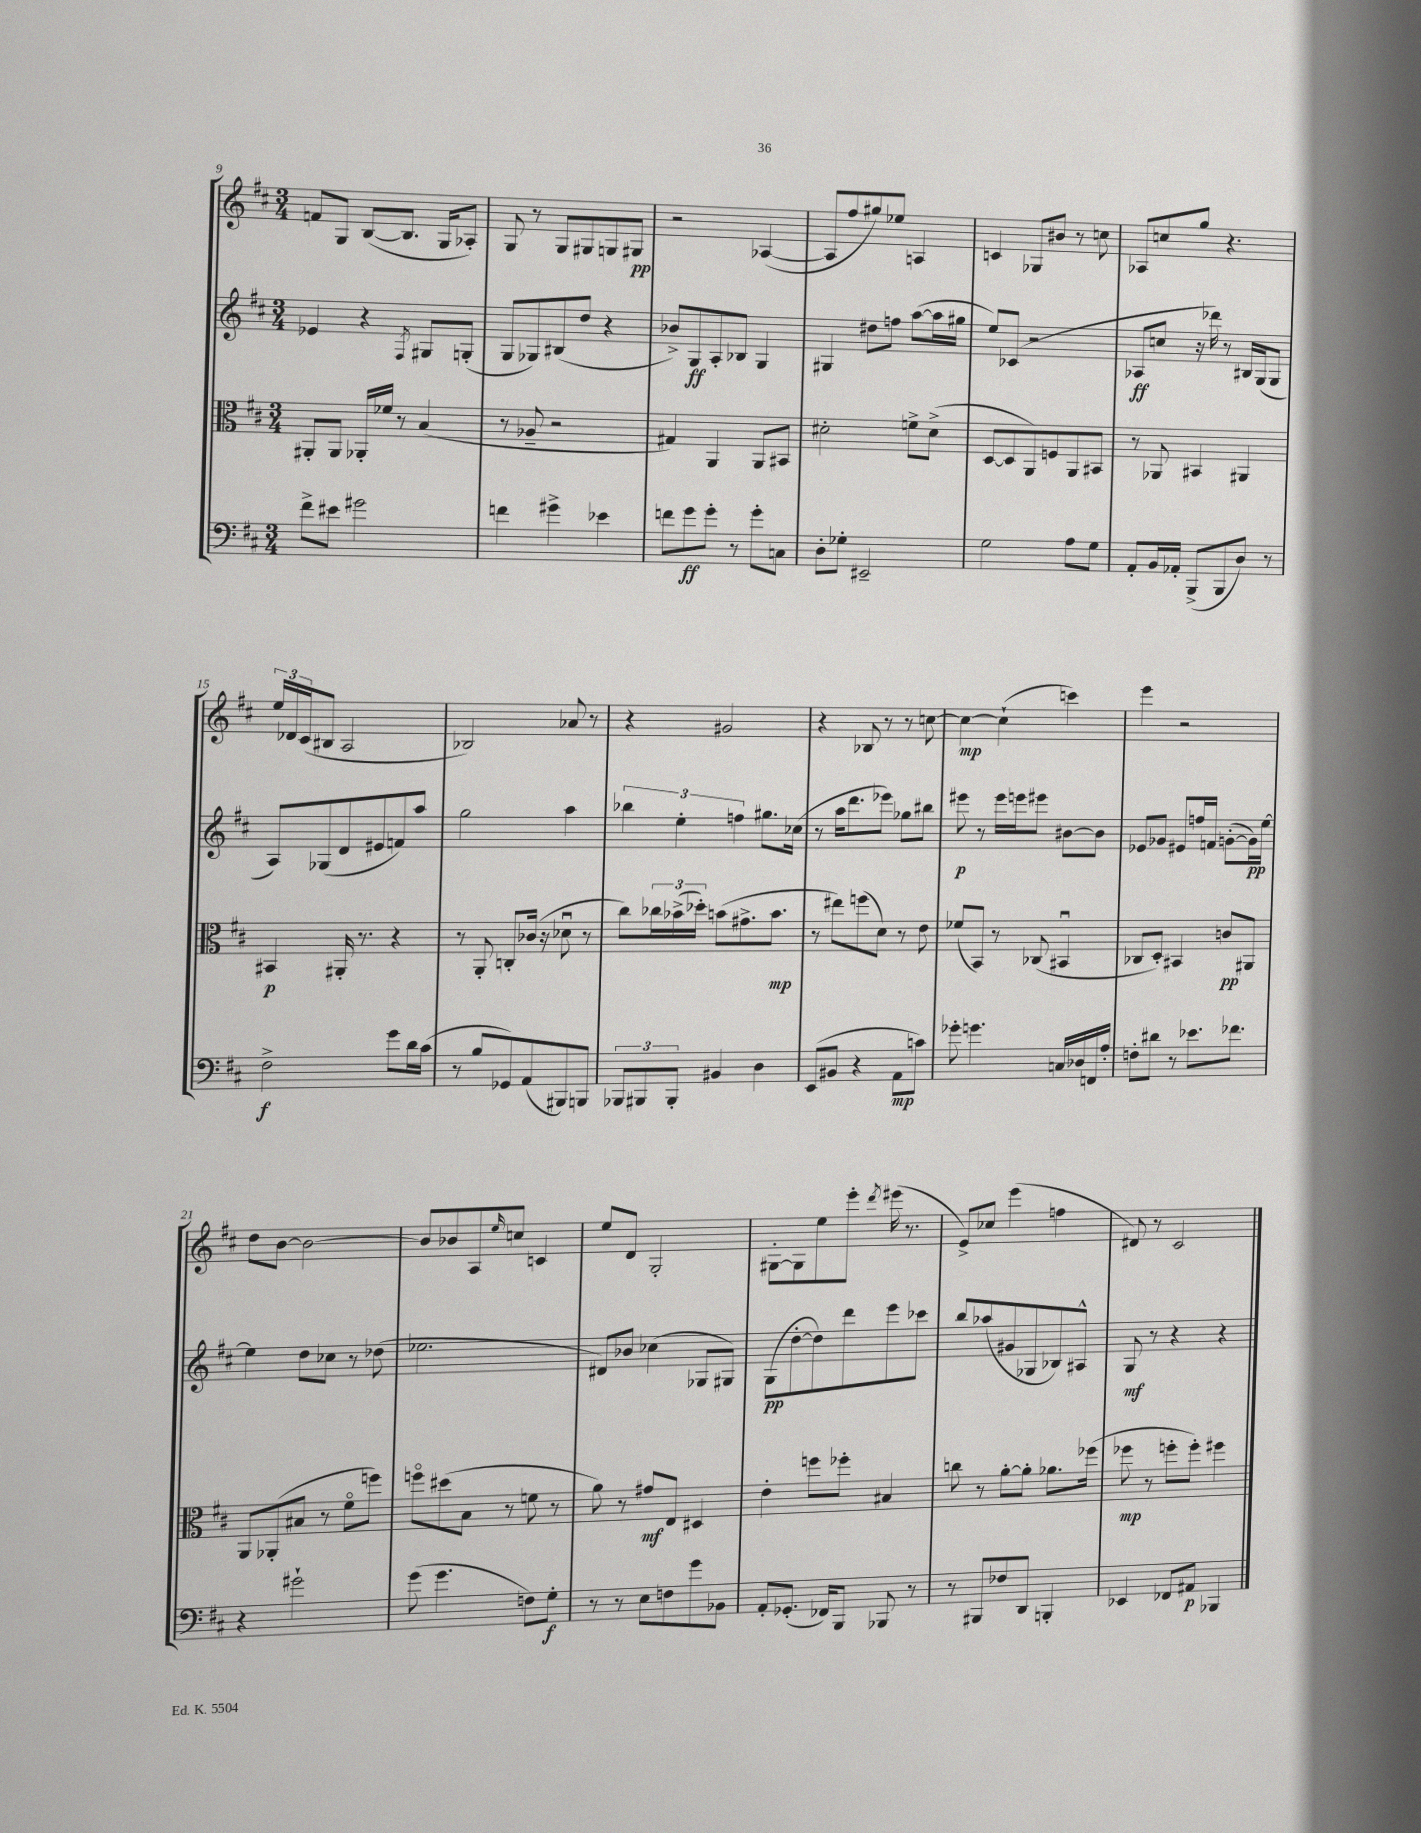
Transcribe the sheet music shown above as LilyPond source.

<<
\new StaffGroup <<
\new Staff = "s0" {
    \clef treble \key d \major \numericTimeSignature \time 3/4
    f'8 g8 b8~( b8. g16 aes8-.) |
    g8 r8 g8 gis8 g8 gis8\pp |
    r2 aes4~( |
    aes8 fis''8 gis''8) ees''8 a4 |
    c'4 ges8 bis'8 r8 c''8 |
    aes8 c''8 g''8 r4. |
    \tuplet 3/2 { e''16 des'16 cis'16( } bis8 a2 |
    bes2) aes'8 r8 |
    r4 gis'2 |
    r4 bes8 r8 r8 c''8~ |
    c''4~\mp c''4-!( c'''4) |
    e'''4 r2 |
    d''8 b'8~ b'2~ |
    b'8 bes'8 a8 \grace { e''16 } c''8 c'4 |
    e''8 d'8 g2-. |
    gis8~-. gis8 e''8 e'''8-. \acciaccatura { d'''8 } eis'''16( r8. |
    e'8->) ces''8 e'''4( f''4 |
    dis'8) r8 cis'2 \bar "|." |
}
\new Staff = "s1" {
    \clef treble \key d \major \numericTimeSignature \time 3/4
    ees'4 r4 \acciaccatura { fis8 } gis8 g8-.( |
    g8 ges8) bis8( d''8 r4 |
    bes'8->) g8\ff a8-. bes8 g4 |
    gis4 dis''8 f''8 a''8~( a''16 gis''16 |
    e''8) ces'8( r2 |
    aes8\ff c''8 r16 des'''16) r8 bis16 g16( g8 |
    a8) ges8( d'8 eis'8 f'8) a''8 |
    g''2 a''4 |
    \tuplet 3/2 { bes''4 e''4-. f''4 } gis''8. ces''16( |
    r8 a''16 d'''8. ees'''8) ges''8 bis''8 |
    eis'''8\p r8 eis'''16 e'''16 eis'''8 bis'8~ bis'8 |
    ees'8 ges'8 eis'8 f''16 f'16 g'8~-.( g'16\pp) e''16~ |
    e''4 d''8 ces''8 r8 des''8( |
    ees''2. |
    dis'8) bes'8 ces''4( ges8 gis8) |
    g8\pp( d''8~-. d''8) d'''8 e'''8 ces'''8 |
    b''8 aes''8( gis'8 ges8 bes8) ais8-^ |
    g8\mf r8 r4 r4 \bar "|." |
}
\new Staff = "s2" {
    \clef alto \key d \major \numericTimeSignature \time 3/4
    ais,8-. ais,8 aes,16-. fes'16 r8 b4( |
    r8 aes8-- r2 |
    gis4) a,4 a,8 bis,8 |
    dis'2-. f'8-> dis'8->( |
    d8~ d8 a,8) f8 a,8 bis,8 |
    r8 aes,8 bis,4 ais,4 |
    bis,4\p ais,16-. r8. r4 |
    r8 a,8-. c8-. ces'16( r16 des'8\downbow r8 |
    cis''8) \tuplet 3/2 { ces''16 bes'16->( des''16-.) } b'8( gis'8.-> b'8.\mp |
    r8 eis''8) f''8( d'8) r8 e'8 |
    fes'8( b,8) r8 ces8( bis,4\downbow |
    ces8 d8-.) bis,4 c'8\pp ais,8 |
    a,8 aes,8-.( bis8 r8 fis'8\flageolet f''8) |
    f''8\flageolet dis''8( b8 r8 f'8 r8 |
    a'8) r8 gis'8\mf e8 dis4 |
    e'4-. f''8 fes''8-. bis4 |
    c''8 r8 a'8~-. a'8-. aes'8. fes''16( |
    fes''8\mp r8 f''8-. f''8-.) fis''4 \bar "|." |
}
\new Staff = "s3" {
    \clef bass \key d \major \numericTimeSignature \time 3/4
    fis'8-> eis'8 gis'2 |
    f'4 gis'4-> ees'4 |
    f'8 g'8\ff g'8-. r8 g'8-. c8 |
    d8-. ges8-. eis,2-- |
    g2 a8 g8 |
    a,8-. b,16 aes,16-. b,,8->( b,,8 d8) r8 |
    fis2->\f g'8 d'16 cis'16( |
    r8 b8 ges,8) a,8( bis,,8) b,,8 |
    \tuplet 3/2 { bes,,8 bis,,8 bis,,8-. } bis,4 d4 |
    e,8( bis,8 r4 a,8\mp c'8) |
    ges'8-. g'4. c16 des16 f,16 a16-. |
    f8-. dis'8 r8 ees'8. fes'8. |
    r4 gis'2-! |
    g'8( g'4. f8) g8-.\f |
    r8 r8 e8 f8 g'8 bes,8 |
    a,8-. ges,8.-.( fes,16) b,,8 bes,,8 r8 |
    r8 bis,,8 fes8 d,8 b,,4-. |
    ees,4 fes,8 ais,8\p bes,,4 \bar "|." |
}
>>
>>
\layout { \context { \Score currentBarNumber = #9 } }
